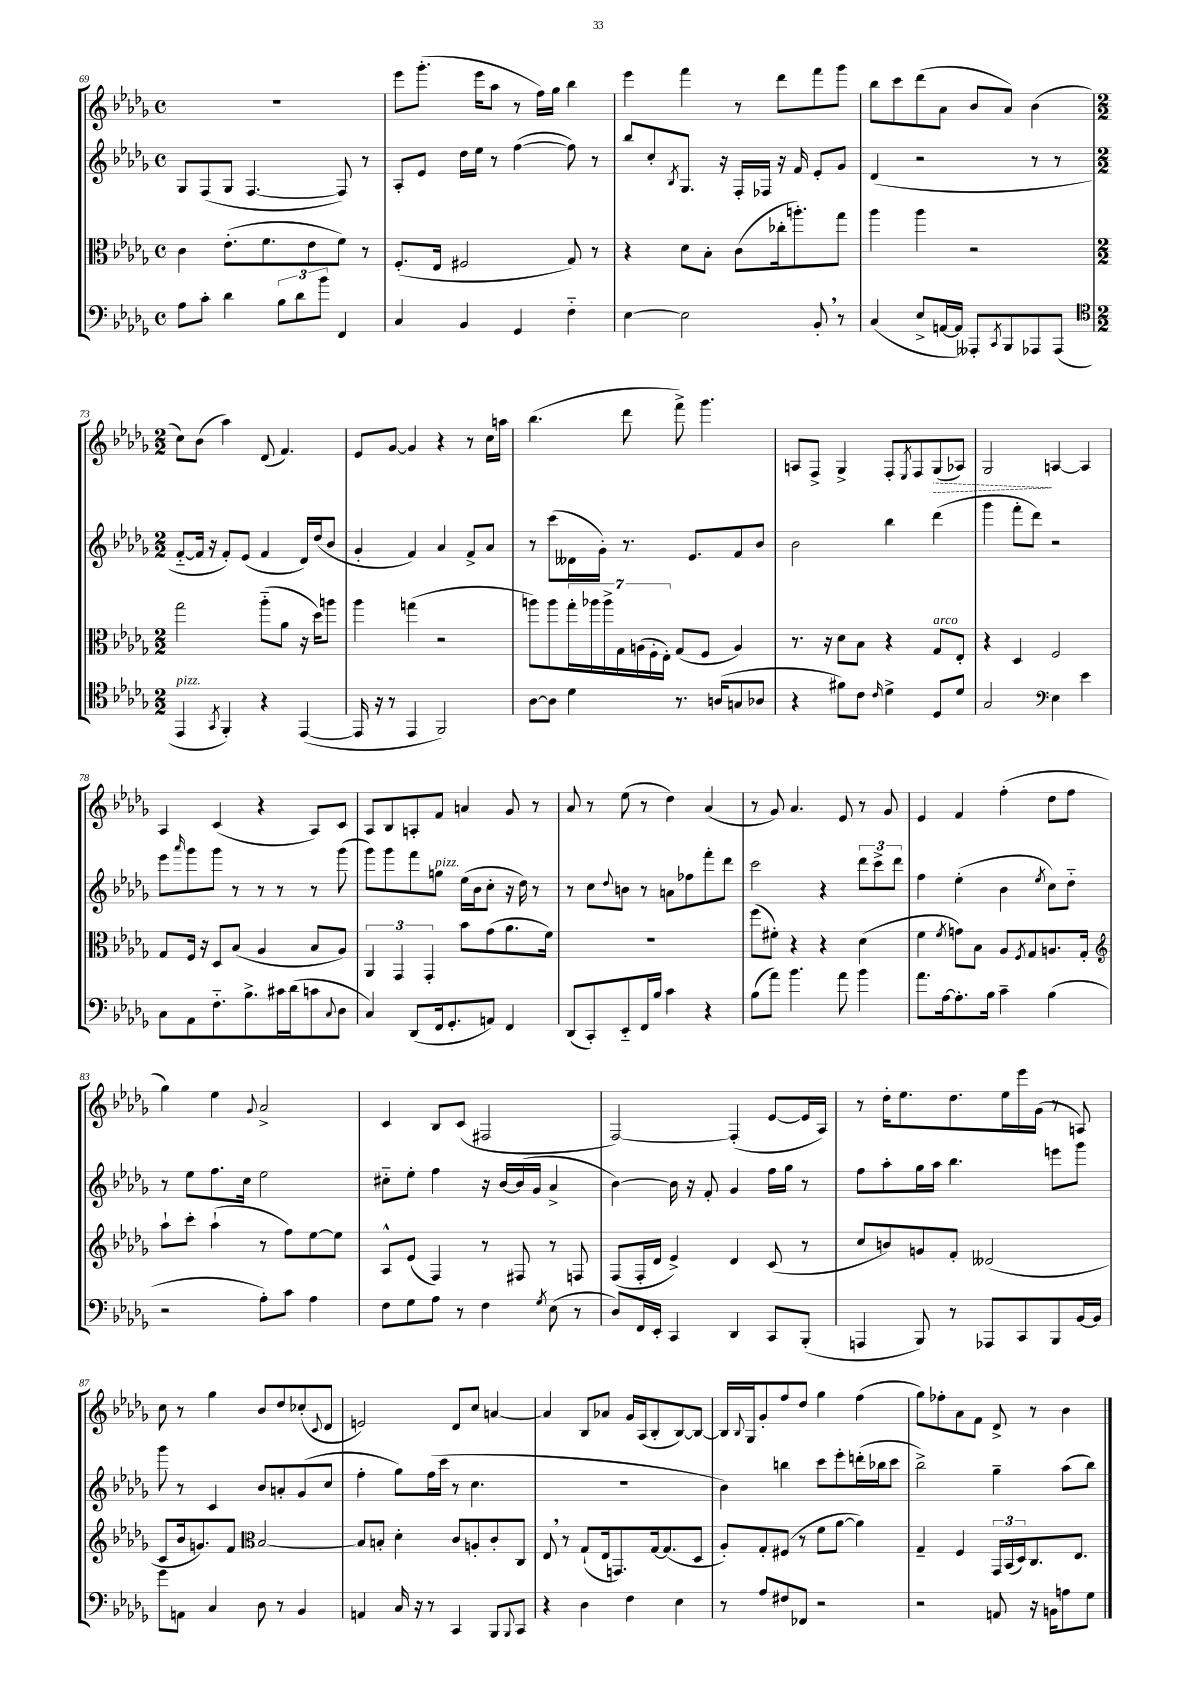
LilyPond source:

<<
\new StaffGroup <<
\new Staff = "s0" {
    \clef treble \key des \major \defaultTimeSignature \time 4/4
    R1 |
    ees'''8 ges'''8.-.( ees'''16 aes''8 r8 f''16) ges''16 bes''4 |
    ees'''4 f'''4 r8 des'''8 f'''8 ges'''8 |
    bes''8 c'''8 des'''8( aes'8 bes'8 aes'8) bes'4( |
    \numericTimeSignature \time 2/2 c''8) bes'8( aes''4) des'8( f'4.) |
    ees'8 ges'8~ ges'4 r4 r8 c''16 a''16 |
    bes''4.( des'''8 f'''8->) ges'''4. |
    a8 f8-> ges4-> f8-. \acciaccatura { ees8 } f8 \once \override Hairpin.style = #'dashed-line ges8\>( aes8) |
    ges2\! a4~ a4 |
    aes4 c'4( r4 aes8) c'8 |
    aes8 bes8 a8-. f'8 a'4 ges'8 r8 |
    aes'8 r8 ees''8( r8 des''4) aes'4( |
    r8 ges'8) aes'4. ees'8 r8 ges'8 |
    ees'4 f'4 f''4-.( des''8 f''8 |
    ges''4) ees''4 \appoggiatura { ges'8 } aes'2-> |
    c'4 bes8 c'8( fis2 |
    f2~) f4-.( ees'8~ ees'16 aes16) |
    r8 des''16-. ees''8. des''8. ees''16 ees'''16 ges'16( r8 a8) |
    c''8 r8 ges''4 bes'8 des''8 ces''8-.( \appoggiatura { c'8 } des'8 |
    e'2) des'8 c''8 a'4~ |
    a'4 bes8 aes'8 ges'16 aes16( bes8-. bes8~) bes8~ |
    bes16 \appoggiatura { bes8 } ges16 ges'8-. f''8 des''8 ges''4 f''4( |
    ges''8) fes''8-. aes'8 f'8 des'8-> r8 bes'4 \bar "|." |
}
\new Staff = "s1" {
    \clef treble \key des \major \defaultTimeSignature \time 4/4
    ges8 f8( ges8 f4.~ f8) r8 |
    aes8-. ees'8 des''16 ees''16 r8 f''4~( f''8) r8 |
    bes''8 c''8-. \acciaccatura { bes8 } ges8. r16 f16-. fes16 r16 f'16 ees'8-. ges'8 |
    des'4( r2 r8 r8 |
    \numericTimeSignature \time 2/2 f'8~-_ f'16 r16 f'8-.) ees'8( f'4 des'16) des''16( bes'8 |
    ges'4-. f'4) aes'4 f'8-> aes'8 |
    r8 c'''8( deses'16 ges'16-.) r8. ees'8. f'8 bes'8 |
    bes'2 bes''4 des'''4( |
    ges'''4 f'''8-. des'''8) r2 |
    ees'''8 \grace { aes'''16 } ges'''8 ges'''8 r8 r8 r8 r8 ges'''8( |
    ges'''8) ges'''8 f'''8 g''8^\markup { \italic "pizz." } ees''16( bes'16 c''8-. r16 des''16) r8 |
    r8 c''8 \appoggiatura { des''8 } b'8 r8 a'8 fes''8 f'''8-. des'''8 |
    c'''2 r4 \tuplet 3/2 { des'''8 c'''8-> des'''8 } |
    f''4 ees''4-.( bes'4 \acciaccatura { ees''8 } c''8) des''8-_ |
    r8 ees''8 f''8. c''16 ees''2 |
    cis''8-_ ees''8-. f''4 r16 bes'16~ bes'16( ges'16 aes'4-> |
    bes'4~) bes'16 r16 f'8-. ges'4 f''16 ges''16 r8 |
    f''8 aes''8-. ges''16 aes''16 bes''4. e'''8 ges'''8 |
    ges'''8 r8 c'4 bes'8 a'8-. ges'8( c''8 |
    f''4-. ges''8) f''16( c'''16 r8 c''4. |
    R1 |
    bes'4) b''4 c'''8 ees'''8-. d'''16-.( bes''16 c'''8 |
    bes''2->) ges''4-- aes''8( bes''8) \bar "|." |
}
\new Staff = "s2" {
    \clef alto \key des \major \defaultTimeSignature \time 4/4
    c'4 ees'8.-.( f'8. ees'8 f'8) r8 |
    f8.-.( ees16 fis2 ges8) r8 |
    r4 des'8 bes8-. c'8( ces''16-. a''8.-.) ges''8 |
    aes''4 aes''4 r2 |
    \numericTimeSignature \time 2/2 ges''2 aes''8-_( aes'8 r16 des''16) a''8 |
    aes''4 g''4( r2 |
    a''8) a''8 \tuplet 7/4 { ges''16-. aes''16 aes''16-> ges16 a16( f16-. ees16-.) } ges8( f8 a4) |
    r8. r16 des'8 bes8 r4 ges8^\markup { \italic "arco" } ees8-. |
    r4 des4 f2 |
    ges8 f16 r16 des8 bes8( aes4 bes8 aes8) |
    \tuplet 3/2 { aes,4 ges,4 ges,4-. } bes'8 ges'8( aes'8. f'16) |
    R1 |
    f''8( fis'8-.) r4 r4 des'4( |
    f'4 \acciaccatura { f'8 } g'8) bes8 aes8 \acciaccatura { f8 } ges8 a8. ges16-. |
    \clef treble aes''8-! c'''8-. aes''4-!( r8 f''8) ees''8~ ees''8 |
    aes8-^ ees'8( f4) r8 fis8 r8 f8 |
    f8( f16-. des'16 ees'4->) des'4 c'8( r8 |
    c''8 b'8) g'8 f'8-. deses'2( |
    c'8 bes'16 g'8.) f'8 \clef alto bes2~ |
    bes8 b8-. des'4-. c'8 a8-. c'8-. c8 |
    ees8 \breathe r8 ges8-!( ees16 g,8.) ges16~ ges8.( des8 |
    aes8-.) ges8-. fis8( r8 f'8 aes'8~ aes'4) |
    ges4-- f4 \tuplet 3/2 { ges,16 bes,16( des16) } c8. ees8. \bar "|." |
}
\new Staff = "s3" {
    \clef bass \key des \major \defaultTimeSignature \time 4/4
    aes8 c'8-. des'4 \tuplet 3/2 { bes8 des'8 bes'8 } f,4 |
    c4 bes,4 ges,4 f4-_ |
    ees4~ ees2 bes,8-. \breathe r8 |
    c4( ees8-> a,16~ a,16) aeses,,8-. \acciaccatura { c,8 } bes,,8 aes,,8 aes,,8( |
    \numericTimeSignature \time 2/2 \clef tenor ees,4^\markup { \italic "pizz." } \acciaccatura { ges,8 } f,4-.) r4 ees,4~( |
    ees,16 r16 r8 ees,4 f,2) |
    aes8~ aes8 des'4 r8. a16( g8 aes8 |
    r4 fis'8) c'8 \grace { c'16 } des'4-> des8 des'8 |
    ges2 \clef bass ees4 ees'4 |
    c8 aes,8 f8.-_ bes8.-> cis'16 des'16( c'8 \appoggiatura { c8 } des8 |
    c4) des,8( f,16 ges,8.-. a,8) f,4 |
    des,8( c,8-.) ees,8-_ f,16 bes16 c'4 r4 |
    bes8( aes'8) bes'4. aes'8 bes'4 |
    aes'8. aes16~ aes8.-. bes16 c'4-- bes4( |
    r2 aes8-.) c'8 aes4 |
    f8 ges8 aes8 r8 f4 \acciaccatura { ges8 } ees8( r8 |
    des8) f,16 ees,16-. c,4 des,4 c,8 bes,,8-.( |
    a,,4 bes,,8) r8 aes,,8 c,8 bes,,8 bes,16~ bes,16 |
    ges'8 a,8 c4 des8 r8 bes,4 |
    a,4 c16 r16 r8 c,4 bes,,8 \appoggiatura { bes,,8 } c,8 |
    r4 des4 f4 ees4 |
    r8 aes8 fis8 fes,8 r2 |
    r2 a,8 r16 b,16 a8 ges8 \bar "|." |
}
>>
>>
\layout { \context { \Score currentBarNumber = #69 } }
